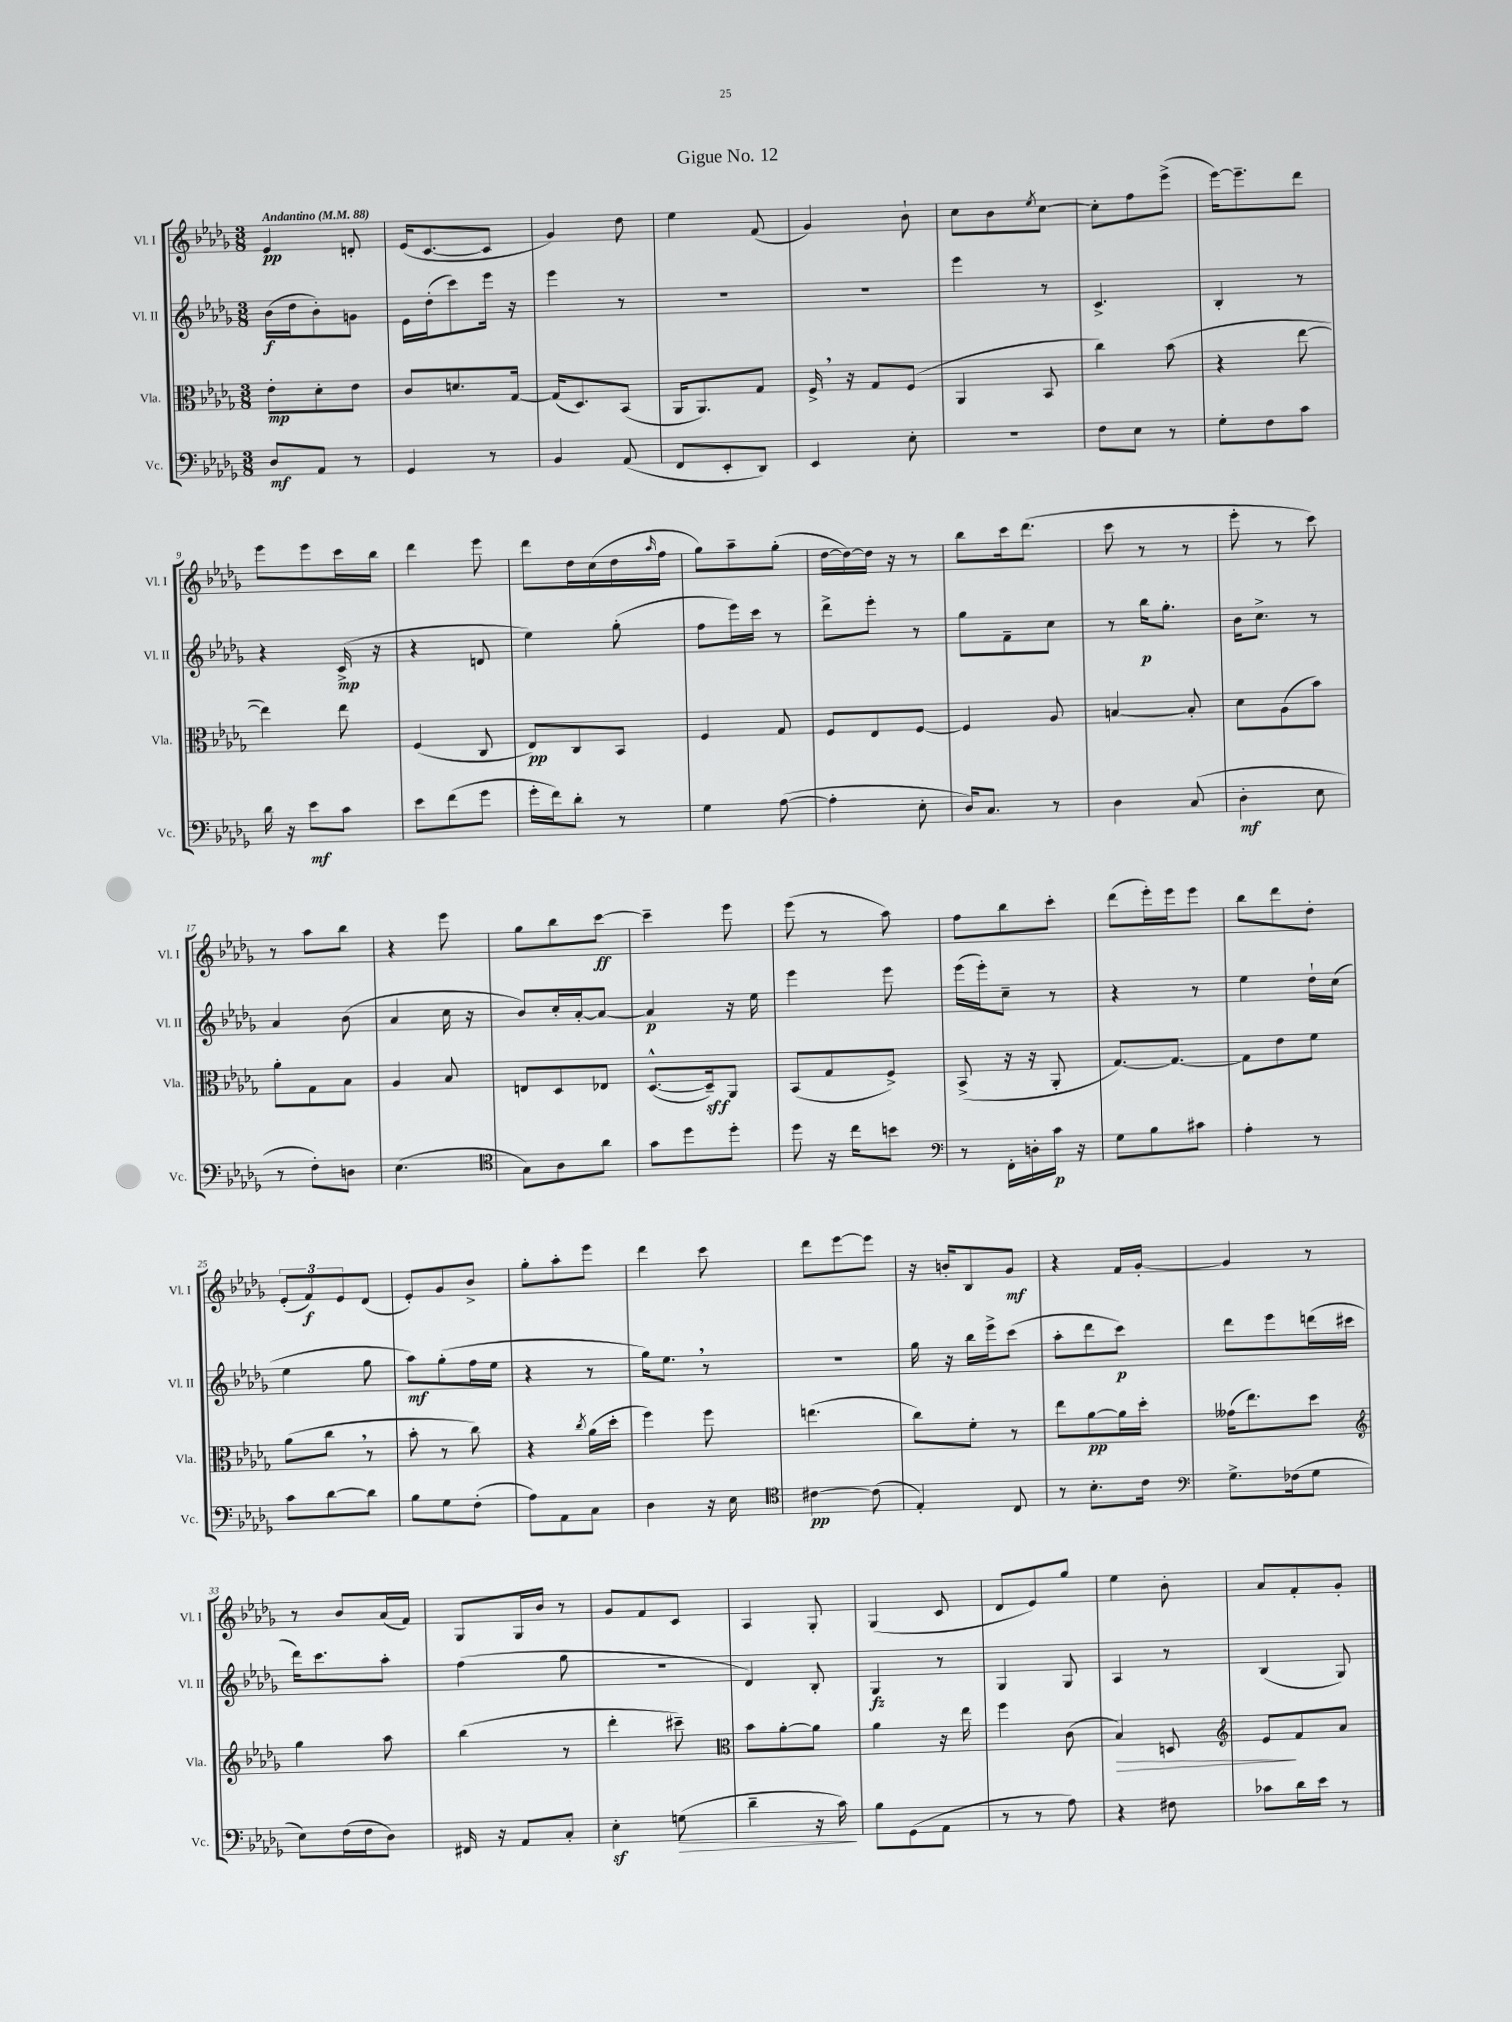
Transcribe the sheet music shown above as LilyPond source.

\header { title = "Gigue No. 12" }
<<
\new StaffGroup <<
\new Staff = "s0" \with { instrumentName = "Vl. I" shortInstrumentName = "Vl. I" } {
    \clef treble \key des \major \numericTimeSignature \time 3/8 \tempo "Andantino" 4 = 88
    ees'4\pp d'8-. |
    ees'16( c'8.~ c'8 |
    ges'4) des''8 |
    ees''4 f'8( |
    ges'4) bes'8-! |
    c''8 bes'8 \acciaccatura { ees''8 } c''8~ |
    c''8-. f''8 ees'''8->( |
    ees'''16~) ees'''8.-- des'''8 |
    ees'''8 ees'''8 c'''16 bes''16 |
    des'''4 ees'''8 |
    des'''8 des''16 c''16( des''16 \grace { aes''16 } f''16 |
    ges''8) aes''8-- ges''8-.( |
    des''16~ des''16~) des''16 r16 r8 |
    bes''8 c'''16 des'''8.( |
    c'''8 r8 r8 |
    ees'''8-. r8 c'''8) |
    r8 aes''8 bes''8 |
    r4 ees'''8 |
    ges''8 bes''8 c'''8~\ff |
    c'''4-- ees'''8 |
    ees'''8( r8 aes''8) |
    f''8 bes''8 c'''8-. |
    des'''8( ees'''16-.) ees'''16 ees'''8 |
    bes''8 des'''8 des''8-. |
    \tuplet 3/2 { ees'8-.( f'8\f) ees'8 } des'8( |
    ees'8-.) ges'8 bes'8-> |
    ges''8-. aes''8-. ees'''8 |
    des'''4 c'''8 |
    des'''8 ees'''8~ ees'''8 |
    r16 b'16-. bes8 ges'8\mf |
    r4 f'16 ges'16~-. |
    ges'4 r8 |
    r8 bes'8 aes'16( f'16) |
    ges8 ges16 bes'16 r8 |
    ges'8 f'8 c'8 |
    aes4 ges8-. |
    ges4( c'8 |
    des'8 ees'8) ges''8 |
    ees''4 bes'8-. |
    aes'8 f'8-. ges'8-. \bar "|." |
}
\new Staff = "s1" \with { instrumentName = "Vl. II" shortInstrumentName = "Vl. II" } {
    \clef treble \key des \major \numericTimeSignature \time 3/8
    bes'16\f( des''16 bes'8-.) g'8 |
    ees'16 des''16-.( c'''8) ees'''16 r16 |
    ees'''4 r8 |
    R4. |
    R4. |
    ees'''4 r8 |
    c'4.-> |
    bes4-. r8 |
    r4 c'16->\mp( r16 |
    r4 d'8 |
    ees''4) ges''8-.( |
    f''8 ees'''16) c'''16 r8 |
    des'''8-> ees'''8-. r8 |
    ges''8 f'8-- c''8 |
    r8 bes''16\p ges''8.-. |
    bes'16 c''8.-> r8 |
    aes'4 bes'8( |
    aes'4 c''16 r16 |
    bes'8) c''16-. aes'16~-. aes'8~ |
    aes'4\p r16 ees''16 |
    ees'''4 ees'''8 |
    ees'''16( ees'''16-.) c''8-- r8 |
    r4 r8 |
    ees''4 des''16-! c''16( |
    ees''4 ges''8 |
    aes''8\mf) ges''8-.( f''16 ees''16 |
    r4 r8 |
    ges''16) ees''8. \breathe r8 |
    r4. |
    ges''16 r16 bes''16 ees'''16-> c'''8( |
    aes''8-. des'''8 c'''8\p) |
    des'''8 ees'''8 d'''16( cis'''16 |
    des'''16) c'''8. aes''8-. |
    f''4( ges''8 |
    r4. |
    des'4) bes8-. |
    ges4\fz r8 |
    ges4 ges8 |
    aes4 r8 |
    bes4( ges8) \bar "|." |
}
\new Staff = "s2" \with { instrumentName = "Vla." shortInstrumentName = "Vla." } {
    \clef alto \key des \major \numericTimeSignature \time 3/8
    ees'8-.\mp des'8-. ees'8 |
    c'8 d'8. ges16~ |
    ges16( des8.) bes,8( |
    aes,16 aes,8.) ges8 |
    f16-> \breathe r16 ges8 f8( |
    aes,4 bes,8 |
    c''4) bes'8( |
    r4 ees''8~ |
    ees''4) ees''8 |
    f4( c8 |
    ees8\pp) c8 bes,8 |
    f4 ges8 |
    f8 ees8 f8~ |
    f4 aes8 |
    b4~ b8-. |
    des'8 aes8( bes'8) |
    aes'8-. ges8 bes8 |
    aes4 bes8 |
    e8 des8 ees8 |
    des8.~-^( des16--\sff) aes,8 |
    bes,8( ges8 f8->) |
    bes,8->( r16 r16 aes,8-. |
    ges8.~) ges8.~ |
    ges8 ees'8 f'8 |
    aes'8( c''8 \breathe r8 |
    bes'8-. r8 c''8) |
    r4 \acciaccatura { c''8 } aes'16( des''16-. |
    f''4) f''8 |
    e''4.( |
    c''8) f'8-. r8 |
    ees''8 aes'8~\pp aes'16 des''16-. |
    geses'16( ees''8.) des''8 |
    \clef treble ges''4 aes''8 |
    bes''4( r8 |
    des'''4-. cis'''8--) |
    \clef alto bes'8 aes'8~-. aes'8 |
    aes'4 r16 ees''16 |
    f''4 c'8( |
    bes4\>) d8 |
    \clef treble ees'8\! f'8 aes'8 \bar "|." |
}
\new Staff = "s3" \with { instrumentName = "Vc." shortInstrumentName = "Vc." } {
    \clef bass \key des \major \numericTimeSignature \time 3/8
    des8\mf aes,8 r8 |
    ges,4 r8 |
    bes,4 aes,8( |
    f,8 ees,8-. des,8) |
    ees,4 ees8-. |
    R4. |
    f8 ees8 r8 |
    ges8-. f8 c'8 |
    des'16 r16 ees'8\mf c'8 |
    ees'8 f'8( ges'8 |
    ges'16-. f'16) des'8-. r8 |
    ges4 aes8~( |
    aes4-. ees8-. |
    des16) c8. r8 |
    des4 c8( |
    des4-.\mf ees8 |
    r8 f8-.) d8 |
    ees4.( |
    \clef tenor ges8) aes8 aes'8 |
    ges'8 des''8 des''8-. |
    des''8 r16 c''16 b'8 |
    \clef bass r8 f,16-. d16-. c'16\p r16 |
    ges8 bes8 cis'8 |
    aes4-. r8 |
    c'8 des'8~ des'8 |
    bes8 ges8 f8-.( |
    aes8) aes,8 c8 |
    des4 r16 ees16 |
    \clef tenor cis'4~\pp cis'8( |
    ees4-.) c8 |
    r8 bes8.-. c'16 |
    \clef bass ges8.-> fes16( ges8 |
    ees8) f16( f16 des8) |
    fis,16 r16 aes,8 c8-. |
    ees4-.\sf g8\>( |
    des'4-- r16 c'16\!) |
    bes8 ges,8( aes,8 |
    r8 r8 aes8) |
    r4 fis8 |
    ces'8 des'16 ees'16 r8 \bar "|." |
}
>>
>>
